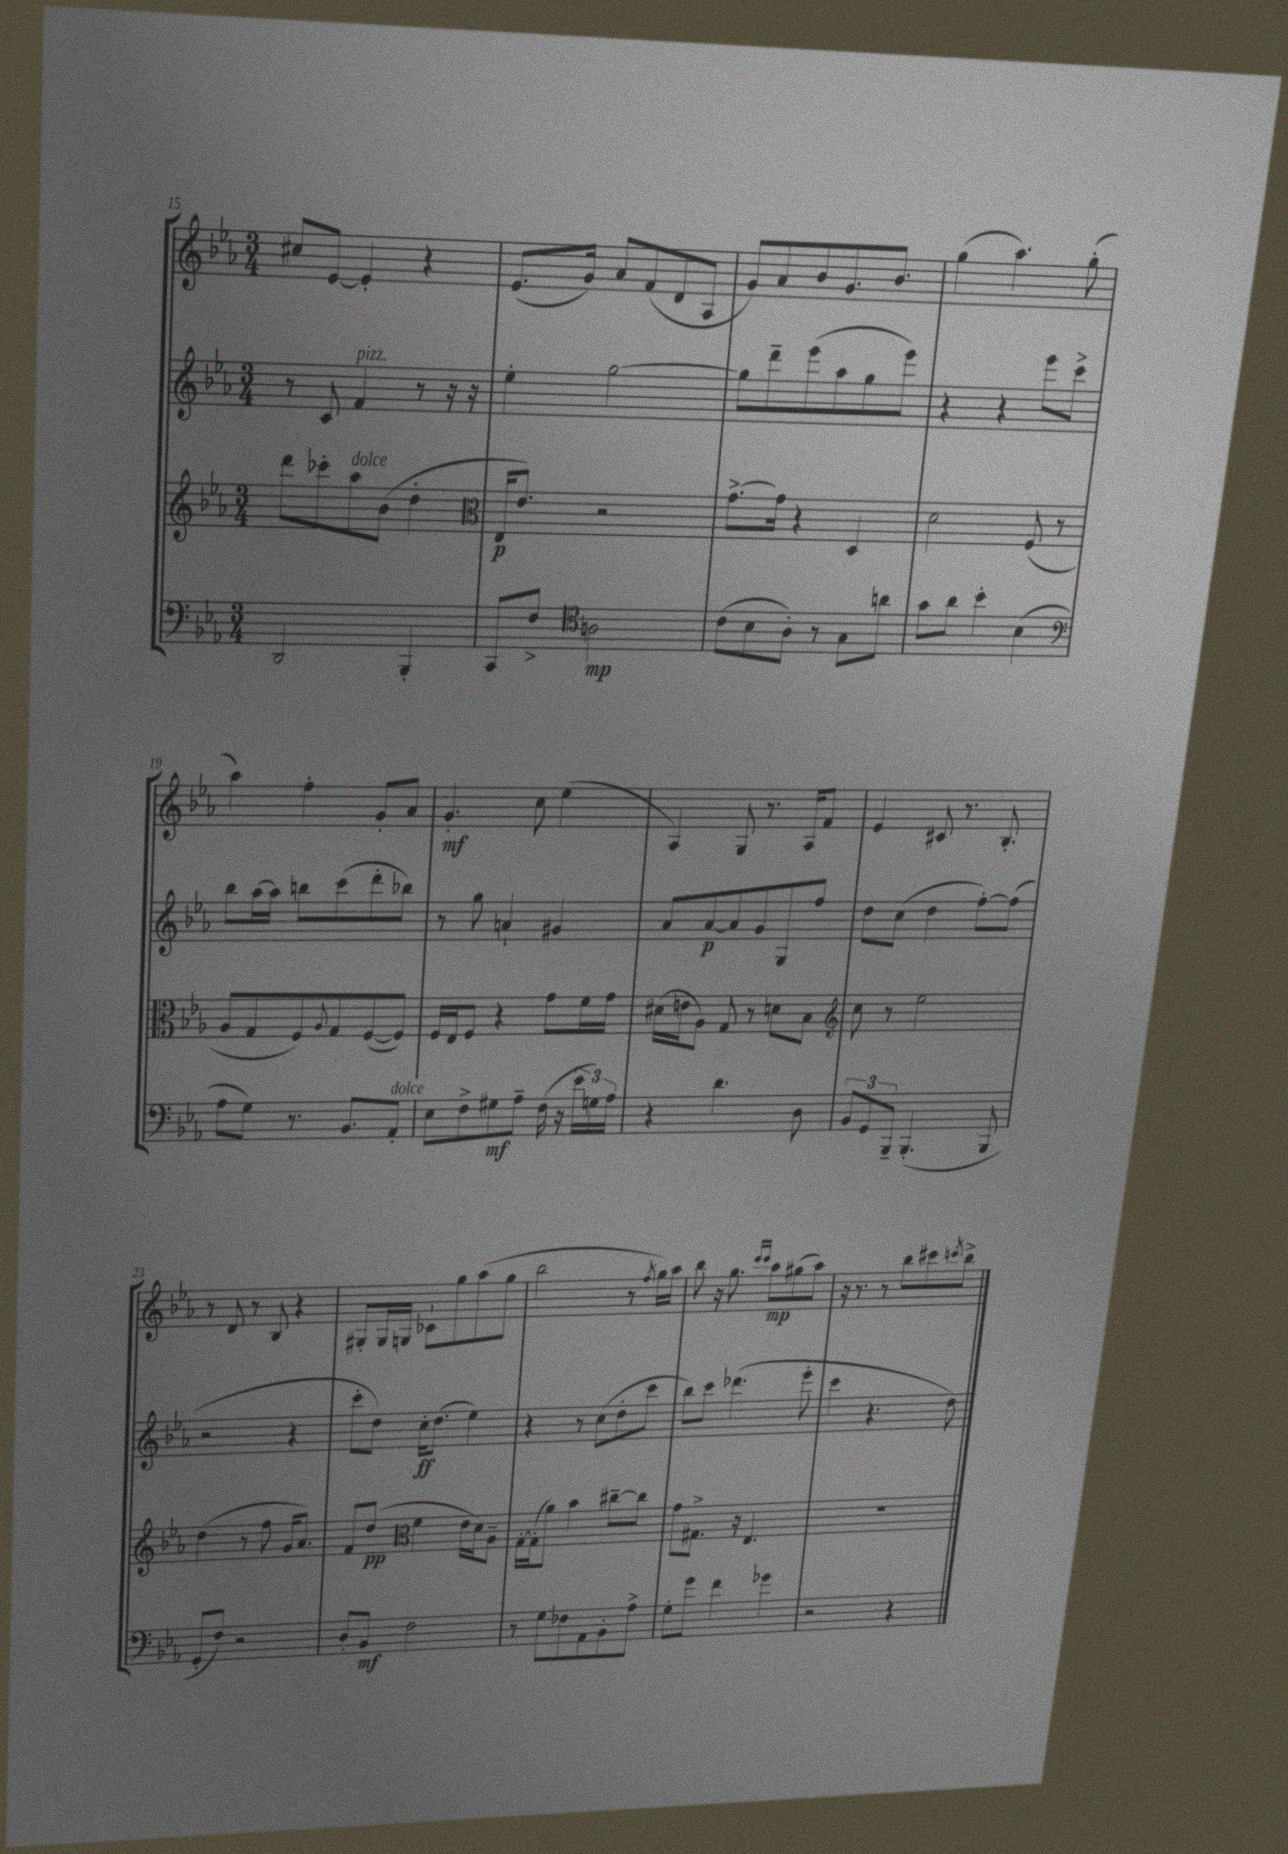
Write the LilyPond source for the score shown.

<<
\new StaffGroup <<
\new Staff = "s0" {
    \clef treble \key ees \major \numericTimeSignature \time 3/4
    cis''8 ees'8~ ees'4-. r4 |
    ees'8.( g'16) aes'8 f'8( d'8 aes8 |
    g'8) aes'8 bes'8 g'8. bes'8. |
    g''4( aes''4.) g''8-.( |
    aes''4) f''4-. g'8-. aes'8 |
    g'4.-.\mf c''8 ees''4( |
    aes4) g8 r8. aes16 f'8 |
    ees'4 cis'8 r8. bes8.-. |
    r8 d'8 r8 bes8 r4 |
    gis8-. gis16 g16 ces'8-! g''8 aes''8( g''8 |
    bes''2 r8 \acciaccatura { f''8 } g''16) aes''16 |
    bes''8 r16 g''8. \grace { c'''16 c'''16 } aes''8\mp gis''8( aes''8) |
    r16 r8. r8 bes''8 cis'''8 \acciaccatura { c'''8 } bes''8-> \bar "|." |
}
\new Staff = "s1" {
    \clef treble \key ees \major \numericTimeSignature \time 3/4
    r8 c'8 f'4^\markup { \italic "pizz." } r8 r16 r16 |
    ees''4-. g''2~ |
    g''8 d'''8-- ees'''8( aes''8 g''8 ees'''8) |
    r4 r4 ees'''8 c'''8-> |
    bes''8 aes''16~ aes''16 b''8 c'''8( d'''8-. bes''8) |
    r8 g''8 a'4-! gis'4 |
    aes'8 aes'8~\p aes'8 g'8 g8 f''8 |
    d''8 c''8( d''4 f''8~-.) f''8( |
    r2 r4 |
    c'''8-. d''8) c''16-.\ff d''8.( ees''4) |
    r4 r8 c''8( d''8-. c'''8 |
    bes''8) c'''8 des'''4.( ees'''8-. |
    c'''4 r4. d''8) \bar "|." |
}
\new Staff = "s2" {
    \clef treble \key ees \major \numericTimeSignature \time 3/4
    d'''8 ces'''8-. aes''8^\markup { \italic "dolce" } bes'8( d''4-. |
    \clef alto ees16\p ees'8.) r2 |
    g'8.~-> g'16 r4 d4 |
    d'2 f8( r8 |
    aes8 g8 f8) \appoggiatura { aes8 } g8 f8~( f8) |
    f16 ees16 f8 r4 g'8 f'16 g'16 |
    dis'16( e'16 aes8) g8 r8 d'8 bes8 |
    \clef treble c''8 r8 ees''2 |
    d''4( r8 f''8 g'16 aes'8.) |
    f'8 d''8\pp( \clef alto f'4 ees'16 d'16) aes8-- |
    g16~-. g16-.( aes'8) bes'4 cis''8~-- cis''8 |
    g'8 gis8.-> r16 ees4. |
    R2. \bar "|." |
}
\new Staff = "s3" {
    \clef bass \key ees \major \numericTimeSignature \time 3/4
    d,2 bes,,4-. |
    c,8 f8-> \clef tenor a2\mp |
    c'8( bes8 aes8-.) r8 g8 a'8 |
    g'8 aes'8 bes'4-. bes4( |
    \clef bass aes8 g8) r8. bes,8. aes,8-.^\markup { \italic "dolce" } |
    ees8 f8-> gis8\mf aes8-- f16( r16 \tuplet 3/2 { ees'16 g16) aes16 } |
    r4 d'4. d8 |
    \tuplet 3/2 { bes,8 g,8 bes,,8-- } bes,,4.-.( bes,,8 |
    g,8-. f8) r2 |
    d8-. bes,8\mf f2 |
    r8 g8 fes8 aes,8 bes,8-. aes8-> |
    g8-. g'8 f'4 ges'4 |
    r2 r4 \bar "|." |
}
>>
>>
\layout { \context { \Score currentBarNumber = #15 } }
